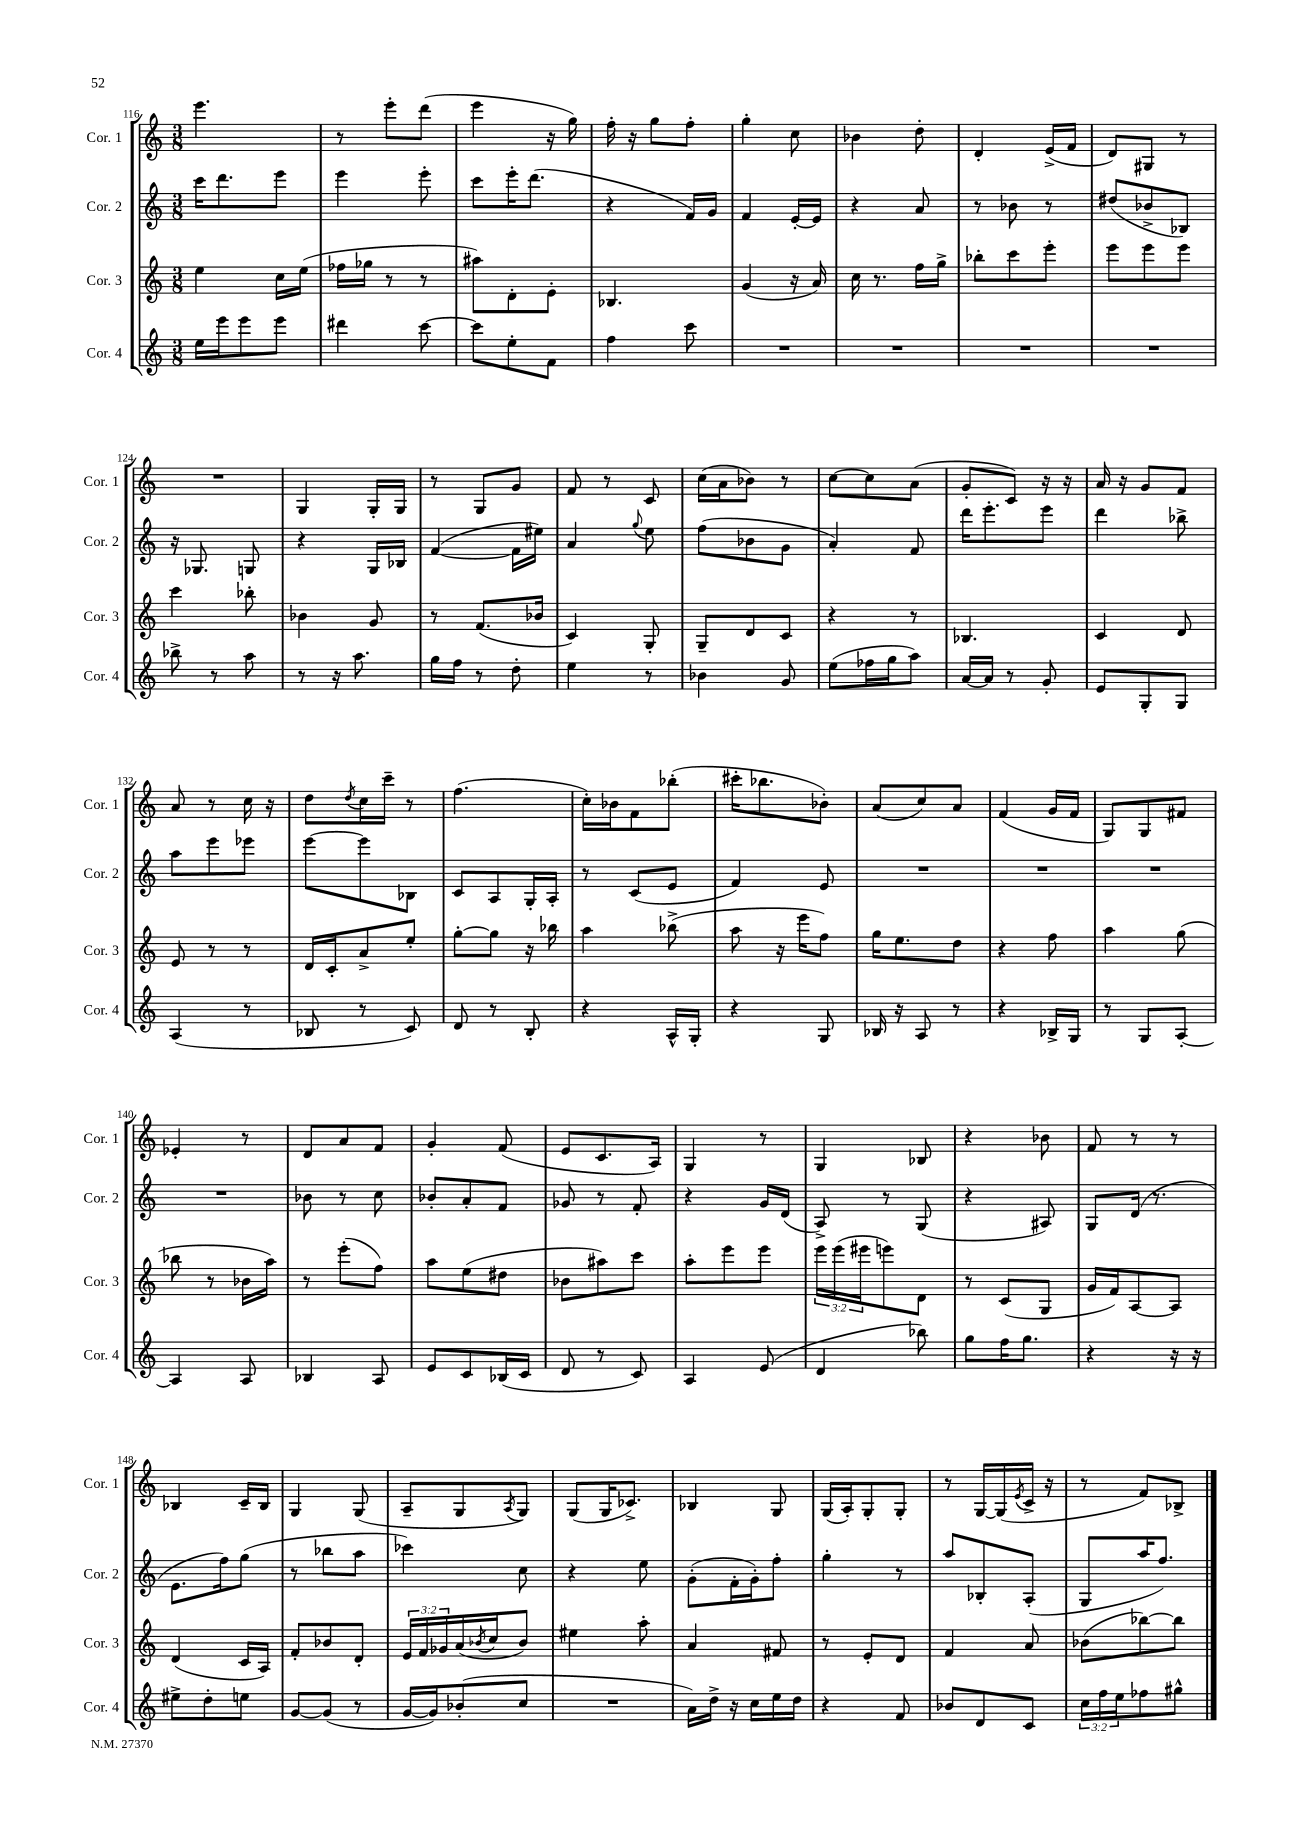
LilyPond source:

<<
\new StaffGroup <<
\new Staff = "s0" \with { instrumentName = "Cor. 1" shortInstrumentName = "Cor. 1" } {
    \clef treble \key c \major \numericTimeSignature \time 3/8
    e'''4. |
    r8 e'''8-. d'''8( |
    e'''4 r16 g''16) |
    f''16-. r16 g''8 f''8-. |
    g''4-. c''8 |
    bes'4 d''8-. |
    d'4-. e'16->( f'16 |
    d'8) gis8 r8 |
    R4. |
    g4 g16-. g16 |
    r8 g8 g'8 |
    f'8 r8 c'8 |
    c''16( a'16 bes'8) r8 |
    c''8~ c''8 a'8( |
    g'8-. c'8) r16 r16 |
    a'16 r16 g'8 f'8 |
    a'8 r8 c''16 r16 |
    d''8 \acciaccatura { d''8 } c''16 c'''16-- r8 |
    f''4.( |
    c''16-.) bes'16 f'8 bes''8-.( |
    cis'''16-. bes''8. bes'8-.) |
    a'8( c''8) a'8 |
    f'4( g'16 f'16 |
    g8) g8 fis'8 |
    ees'4-. r8 |
    d'8 a'8 f'8 |
    g'4-. f'8( |
    e'8 c'8. a16) |
    g4 r8 |
    g4 bes8 |
    r4 bes'8 |
    f'8 r8 r8 |
    bes4 c'16-- bes16 |
    g4 g8( |
    a8-- g8 \acciaccatura { a8 } g8) |
    g8( g16 ces'8.->) |
    bes4 g8 |
    g16( a16-.) g8-. g8-. |
    r8 g16~ g16( \acciaccatura { e'8 } c'16-> r16 |
    r8 f'8) bes8-> \bar "|." |
}
\new Staff = "s1" \with { instrumentName = "Cor. 2" shortInstrumentName = "Cor. 2" } {
    \clef treble \key c \major \numericTimeSignature \time 3/8
    c'''16 d'''8. e'''8 |
    e'''4 e'''8-. |
    c'''8 e'''16-. d'''8.( |
    r4 f'16) g'16 |
    f'4 e'16~-. e'16 |
    r4 a'8 |
    r8 bes'8 r8 |
    dis''8( bes'8-> bes8) |
    r16 ges8. g8 |
    r4 g16 bes16 |
    f'4~( f'16 eis''16) |
    a'4 \appoggiatura { g''8 } e''8 |
    f''8( bes'8 g'8 |
    a'4-.) f'8 |
    d'''16 e'''8.-. e'''8 |
    d'''4 bes''8-> |
    a''8 e'''8 ees'''8 |
    e'''8~ e'''8 bes8 |
    c'8 a8 g16-. a16-. |
    r8 c'8( e'8 |
    f'4) e'8 |
    R4. |
    R4. |
    R4. |
    R4. |
    bes'8 r8 c''8 |
    bes'8-. a'8-. f'8 |
    ges'8 r8 f'8-. |
    r4 g'16 d'16( |
    a8->) r8 g8( |
    r4 ais8) |
    g8 d'16( r8. |
    e'8. f''16) g''8( |
    r8 bes''8 a''8 |
    ces'''4) c''8 |
    r4 e''8 |
    g'8-.( f'16-. g'16-.) f''8-. |
    g''4-. r8 |
    a''8 bes8-. a8-.( |
    g8 a''16 f''8.) \bar "|." |
}
\new Staff = "s2" \with { instrumentName = "Cor. 3" shortInstrumentName = "Cor. 3" } {
    \clef treble \key c \major \numericTimeSignature \time 3/8 \override Staff.TupletNumber.text = #tuplet-number::calc-fraction-text
    e''4 c''16 e''16( |
    fes''16 ges''16 r8 r8 |
    ais''8) d'8-. e'8-. |
    bes4. |
    g'4( r16 a'16) |
    c''16 r8. f''16 g''16-> |
    bes''8-. c'''8 e'''8-. |
    e'''8 e'''8 e'''8 |
    c'''4 bes''8-. |
    bes'4 g'8 |
    r8 f'8.( bes'16 |
    c'4) g8-. |
    g8-- d'8 c'8 |
    r4 r8 |
    bes4. |
    c'4 d'8 |
    e'8 r8 r8 |
    d'16 c'16-. a'8-> e''8-. |
    g''8~-. g''8 r16 bes''16 |
    a''4 bes''8->( |
    a''8 r16 e'''16 f''8) |
    g''16 e''8. d''8 |
    r4 f''8 |
    a''4 g''8( |
    bes''8 r8 bes'16 a''16) |
    r8 e'''8-.( f''8) |
    a''8 e''8( dis''8 |
    bes'8 ais''8) c'''8 |
    a''8-. e'''8 e'''8 |
    \tuplet 3/2 { e'''16 e'''16( eis'''16 } e'''8) d'8 |
    r8 c'8( g8 |
    g'16 f'16) a8~ a8 |
    d'4( c'16 a16) |
    f'8-. bes'8 d'8-. |
    \tuplet 3/2 { e'16 f'16 ges'16 } a'16( \acciaccatura { bes'8 } c''16 bes'8) |
    eis''4 a''8-. |
    a'4 fis'8 |
    r8 e'8-. d'8 |
    f'4 a'8 |
    bes'8( bes''8~) bes''8 \bar "|." |
}
\new Staff = "s3" \with { instrumentName = "Cor. 4" shortInstrumentName = "Cor. 4" } {
    \clef treble \key c \major \numericTimeSignature \time 3/8 \override Staff.TupletNumber.text = #tuplet-number::calc-fraction-text
    e''16 e'''16 e'''8 e'''8 |
    dis'''4 c'''8~ |
    c'''8 e''8-. f'8 |
    f''4 c'''8 |
    R4. |
    R4. |
    R4. |
    R4. |
    bes''8-> r8 a''8 |
    r8 r16 a''8. |
    g''16 f''16 r8 d''8-. |
    e''4 r8 |
    bes'4 g'8 |
    e''8( fes''16 g''16 a''8) |
    a'16~ a'16 r8 g'8-. |
    e'8 g8-. g8 |
    a4( r8 |
    bes8 r8 c'8) |
    d'8 r8 b8-. |
    r4 a16-^ g16-. |
    r4 g8 |
    bes16 r16 a8 r8 |
    r4 bes16-> g16 |
    r8 g8 a8~-. |
    a4 a8 |
    bes4 a8 |
    e'8 c'8 bes16( c'16 |
    d'8 r8 c'8) |
    a4 e'8( |
    d'4 bes''8) |
    g''8 f''16 g''8. |
    r4 r16 r16 |
    eis''8-> d''8-. e''8 |
    g'8~ g'8( r8 |
    g'16~ g'16) bes'8-.( c''8 |
    R4. |
    a'16) d''16-> r16 c''16 e''16 d''16 |
    r4 f'8 |
    bes'8 d'8 c'8 |
    \tuplet 3/2 { c''16 f''16 e''16 } fes''8 gis''8-^ \bar "|." |
}
>>
>>
\layout { \context { \Score currentBarNumber = #116 } }
